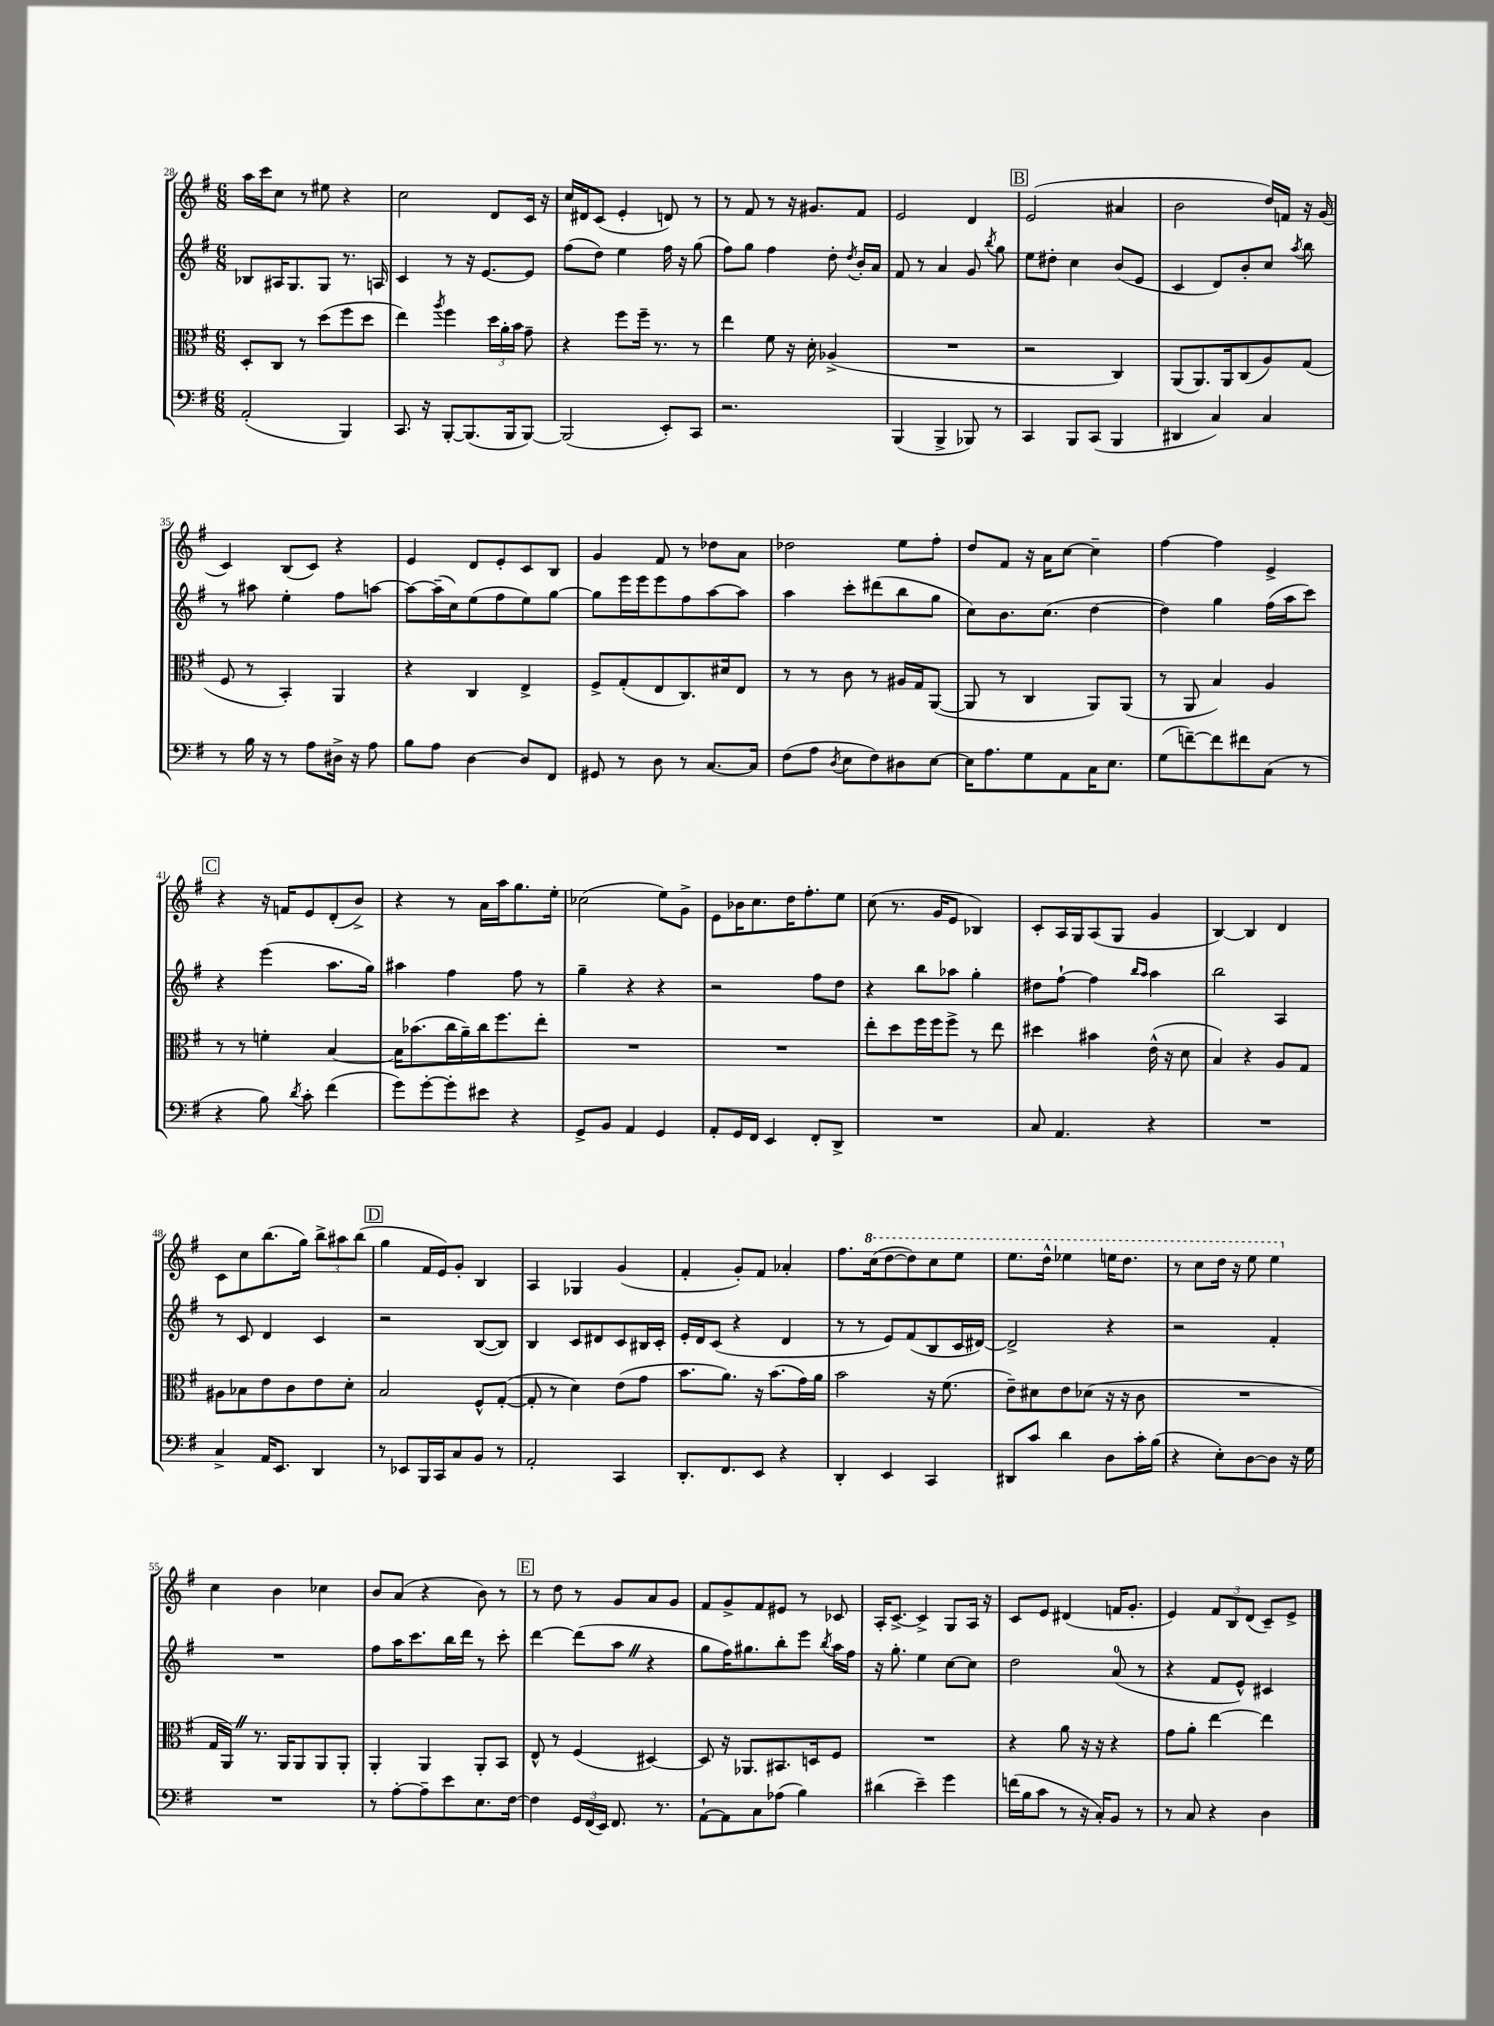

**kern	**kern	**kern	**kern
*part4	*part3	*part2	*part1
*staff4	*staff3	*staff2	*staff1
*clefF4	*clefC3	*clefG2	*clefG2
*k[f#]	*k[f#]	*k[f#]	*k[f#]
*M6/8	*M6/8	*M6/8	*M6/8
=28	=28	=28	=28
(2AA'/	8D'/L	8B-X/L	16aa\LL
.	.	.	16ccc\J
.	8C/J	16A#X/K	8cc\J
.	.	8.G/	.
.	8r	.	8r
.	(8dd\L	8G/J	8ee#X\
4BBB/)	8ff#\	8.r	4r
.	8dd\J	.	.
.	.	16An/	.
=29	=29	=29	=29
8.CC/	4ee\)	4c/	2cc\
16r	.	.	.
.	8qaa/	.	.
[8BBB'/L	4ff#\	8r	.
(8.BBB/]	.	16r	.
.	.	[8.e/L	.
.	24dd\LL	.	8d/L
.	24a'\	.	.
16BBB/k	.	.	.
.	24b\JJ	.	.
[8BBB/J)	8g~\	8e/J]	16c/Jk
.	.	.	16r
=30	=30	=30	=30
(2BBB/]	4r	(8ff#\L	16cc/LL
.	.	.	16d#X/J
.	.	8dd\J)	(8c/J
.	8ff#\L	4ee\	4e'/
.	16ff#~\Jk	.	.
.	8.r	.	.
8EE'/L)	.	16ff#\	8dn/)
.	.	16r	.
8CC/J	8r	(8gg\	8r
=31	=31	=31	=31
2.r	4ee\	8ff#\L)	8r
.	.	8gg\J	8f#/
.	8f#\	4ff#\	8r
.	16r	.	16r
.	16d'\	.	8.g#X/L
.	(4A-X^/	8dd'\	.
.	.	8qdd/	.
.	.	16b'/LL	8f#/J
.	.	16a/JJ	.
=32	=32	=32	=32
(4BBB/	2.r	8f#/	2e/
.	.	8r	.
4BBB^/	.	4a/	.
8BBB-X/)	.	8g/	4d/
.	.	8qbb/	.
8r	.	8gg\	.
!!LO:REH:place=s1:t=B
=33	=33	=33	=33
4CC/	2r	8ee\L	(2e/
.	.	8dd#X'\J	.
8BBB/L	.	4cc\	.
(8CC/J	.	.	.
4BBB/	4C/)	(8b/L	4a#X/
.	.	8e/J	.
=34	=34	=34	=34
4DD#X/	(8AA/L	4c/	2b\
.	8.AA/)	.	.
4C/)	.	8d/L)	.
.	16AA/k	.	.
.	(8C/	8b'/	.
4C/	8A/)	8cc/J	16dd/LL)
.	.	.	16fn/JJ
.	.	8qaa/	.
.	(8G/J	8bb\	16r
.	.	.	(16g/
!!LO:LB:g=z
=35	=35	=35	=35
8r	8F#/	8r	4c/)
16B\	8r	8aa#X\	.
16r	.	.	.
8r	4BB'/)	4ee'\	(8B/L
8A\L	.	.	8c/J)
16D#X^\Jk	4AA/	8ff#\L	4r
16r	.	.	.
8A\	.	[8aan\J	.
=36	=36	=36	=36
8B\L	4r	8aa\L_	4e/
8A\J	.	(16aa~\L]	.
.	.	16cc\J)	.
[4D\	4C/	(8ee\	8d/L
.	.	8ff#\	8e'/
8D/L]	4E^/	8ee\)	8c/
8FF#/J	.	[8gg\J	8B/J
=37	=37	=37	=37
8GG#X/	8F#^/L	8gg\L]	4g/
8r	(8G'/	16eee\L	.
.	.	16eee\J	.
8D\	8E/	8eee\	8f#/
8r	8.C/)	8ff#\	8r
[8.C/L	.	[8aa\	8dd-X\L
.	16d#X/k	.	.
.	8E/J	8aa\J]	8a\J
16C/Jk]	.	.	.
=38	=38	=38	=38
(8F#\L	8r	4aa\	2dd-X\
8A\J	8r	.	.
8qD/	.	.	.
8E\L	8c\	8ccc'\L	.
8F#\)	8r	(8ddd#X\	.
8D#X\	16A#X/LL	8bb\	8ee\L
.	16G/J	.	.
[8E\J	([8AA/J	8gg\J	8ff#'\J
=39	=39	=39	=39
16E\KL]	8AA/]	8cc\L)	8dd/L
8.A\	.	.	.
.	8r	8.b\	8f#/J
8G\	4C/	.	16r
.	.	(8.cc\J	16a\KL
8AA\	.	.	[8cc\J
16C\K	8AA/L)	[4dd\	4cc~\]
8.E\J	.	.	.
.	(8AA/J	.	.
=40	=40	=40	=40
(8G\L	8r	4dd\])	[4ff#\
[8fn~\)	8AA/	.	.
8f\]	4B/)	4gg\	4ff#\]
8f#X\	.	.	.
(8C\J	4A/	(16ff#\LL	4e^/
.	.	16aa\J	.
8r	.	8ccc\J)	.
!!LO:LB:g=z
!!LO:REH:place=s1:t=C
=41	=41	=41	=41
4r	8r	4r	4r
.	8r	.	.
8B\)	4fn'\	(4eee\	16r
.	.	.	16fn/KL
8qd/	.	.	.
8c'\	.	.	8e/
(4f#\	[4B/	8.aa\L	(8d'/
.	.	.	8b^/J)
.	.	16gg\Jk)	.
=42	=42	=42	=42
8g\L)	16B\KL]	4aa#X\	4r
.	(8.b-X\	.	.
[8g'\	.	.	.
8g'\]	16cc\L	4ff#\	8r
.	16a~\)	.	.
8e#X\J	16cc\J	.	16a\LL
.	8.ff#\	.	16aa\J
4r	.	8ff#\	8.gg\
.	8ee'\J	8r	.
.	.	.	16ee'\Jk
=43	=43	=43	=43
8GG^/L	2.r	4gg~\	(2cc-X\
8BB/J	.	.	.
4AA/	.	4r	.
4GG/	.	4r	8ee\L)
.	.	.	8g^\J
=44	=44	=44	=44
8AA'/L	2.r	2r	8e\L
16GG/L	.	.	16b-X\K
16FF#/JJ	.	.	8.cc\
4EE/	.	.	.
.	.	.	16dd\K
.	.	.	8.ff#'\
8FF#'/L	.	8ff#\L	.
8DD^/J	.	8dd\J	8ee\J
=45	=45	=45	=45
2.r	8ee'\L	4r	(8cc\
.	8dd\	.	8.r
.	16ff#\L	8bb\L	.
.	16ff#\J	.	16g/KL
.	8ff#^\J	8aa-X\J	8e/J
.	8r	4gg'\	4B-X/)
.	8ee\	.	.
=46	=46	=46	=46
8C/	4dd#X\	8dd#X\L	8c'/L
4.AA/	.	[8ff#`\J	16A/L
.	.	.	16G/J
.	4b#X\	4ff#\]	(8A/
.	.	.	8G/J
.	.	16qqbb/LL	.
.	.	16qqaa/JJ	.
4r	(16e^^\	4aa\	4g/
.	16r	.	.
.	8d\	.	.
=47	=47	=47	=47
2.r	4B/)	2bb\	[4B/)
.	4r	.	4B/]
.	8A/L	4A/	4d/
.	8G/J	.	.
!!LO:LB:g=z
=48	=48	=48	=48
4C^/	8A#X\L	8r	8c\L
.	8B-X\	8c/	8cc\
16AA/KL	8e\	4d/	(8.bb\
8.EE/J	.	.	.
.	8c\	.	.
.	.	.	16gg\Jk)
4DD/	8e\	4c/	12bb^\L
.	.	.	12aa#X\
.	8d'\J	.	.
.	.	.	(12bb\J
!!LO:REH:place=s1:t=D
=49	=49	=49	=49
8r	2B/	2r	4gg\
8EE-X/L	.	.	.
16BBB/L	.	.	16f#/LL
16CC/J	.	.	16e/J)
8C/	.	.	8g'/J
8BB/J	8F#^^/L	([8B/L	4B/
8r	([8G'/J	8B/J])	.
=50	=50	=50	=50
2AA'/	8G'/]	4B/	4A/
.	8r	.	.
.	4d\)	8c/L	4G-X/
.	.	8d#X/	.
4CC/	(8e\L	8c/	(4g/
.	8g\J	16B#X/L	.
.	.	16c'/JJ	.
=51	=51	=51	=51
8.DD'/L	8.b\L	16e'/LL	4f#'/
.	.	16d/J	.
.	.	(8c/J	.
8.FF#/	8.a\J)	.	.
.	.	4r	8g'/L)
8EE/J	16r	.	8f#/J
.	(8.b\L	.	.
4r	.	4d/	4a-X'/
.	16g\L)	.	.
.	16a\JJ	.	.
=52	=52	=52	=52
4DD'/	2b\	8r	8.ff#\L
.	.	8r	.
*	*	*	*8va
.	.	.	(16ccc\k
4EE/	.	8e/L)	[8ddd\
.	.	(8f#/	8ddd\])
4CC/	16r	8B/	8ccc\
.	(8.f#\	.	.
.	.	16c/L	8eee\J
.	.	[16d#X/JJ)	.
=53	=53	=53	=53
8DD#X/L	8e~\L)	2d#^/]	8.eee\L
8c/J	8d#X\	.	.
.	.	.	16ddd^^\Jk
4d\	8e\	.	4eee-X\
.	(8d-X\J	.	.
8D\L	16r	4r	16eeen\KL
.	16r	.	8.ddd\J
16c'\L	8c\	.	.
(16B\JJ	.	.	.
=54	=54	=54	=54
4r	2.r	2r	8r
.	.	.	8ccc\L
8E'\L)	.	.	16ddd\Jk
.	.	.	16r
[8D\	.	.	8eee\
8D\J]	.	4f#'/	4eee\
16r	.	.	.
16G\	.	.	.
!!LO:LB:g=z
=55	=55	=55	=55
*	*	*	*X8va
2.r	16G/LL	2.r	4cc\
.	16AAZ/JJ)	.	.
.	8.r	.	.
.	.	.	4b\
.	16AA/KL	.	.
.	8AA/	.	.
.	8AA/	.	4cc-X\
.	8AA'/J	.	.
=56	=56	=56	=56
8r	4AA'/	8ff#\L	8b/L
[8A'\L	.	16aa\K	(8a/J
.	.	8.ccc\	.
8A~\]	4AA/	.	4r
8e\	.	16bb\L	.
.	.	16ddd\JJ	.
8.E\	8AA'/L	8r	8b\)
.	8BB/J	8ccc'\	8r
[16F#\Jk	.	.	.
!!LO:REH:place=s1:t=E
=57	=57	=57	=57
4F#\]	8E^^/	[4ddd\	8r
.	8r	.	8dd\
24GG/LL	(4F#/	(8ddd\L]	8r
(24FF#/	.	.	.
24EE/JJ)	.	.	.
8.FF#/	.	8aaZ\J	8g/L
.	[4D#X/)	4r	8a/
8.r	.	.	.
.	.	.	8g/J
=58	=58	=58	=58
[8AA`\L	8D#/]	8gg\L	8f#/L
8AA\]	16r	16ff#\K)	8g^/
.	8.AA-X/L	8.gg#X\	.
8C\	.	.	8f#/
(8A-X\J	8.BB#X/	8bb'\	8e#X/J
4B\)	.	8eee\J	8r
.	16Dn/k	.	.
.	.	8qbb/	.
.	8F#/J	16aa\LL	8c-X/
.	.	16ff#\JJ	.
=59	=59	=59	=59
(4d#X\	2.r	16r	16A'/KL
.	.	8.gg'\	[8.c^/J
4e~\)	.	4ee\	4c^/]
4g\	.	[8cc\L	8G/L
.	.	8cc\J]	16A/Jk
.	.	.	16r
=60	=60	=60	=60
(16fn\LL	4r	2dd\	8c/L
16B\J	.	.	.
8c\J	.	.	8e/J
8r	8a\	.	(4d#X/
16r	16r	.	.
16C'/KL)	16r	.	.
8BB/J	4r	(8a/	16fn/KL
.	.	.	8.g'/J
8r	.	8r	.
=61	=61	=61	=61
8r	8g\L	4r	4e/)
8C/	8a'\J	.	.
4r	[4ee\	8f#/L	12f#/L
.	.	.	12B/
.	.	8e^^/J)	.
.	.	.	(12d/J
4D\	4ee\]	4c#X/	8c~/L)
.	.	.	8e^/J
==	==	==	==
*-	*-	*-	*-
